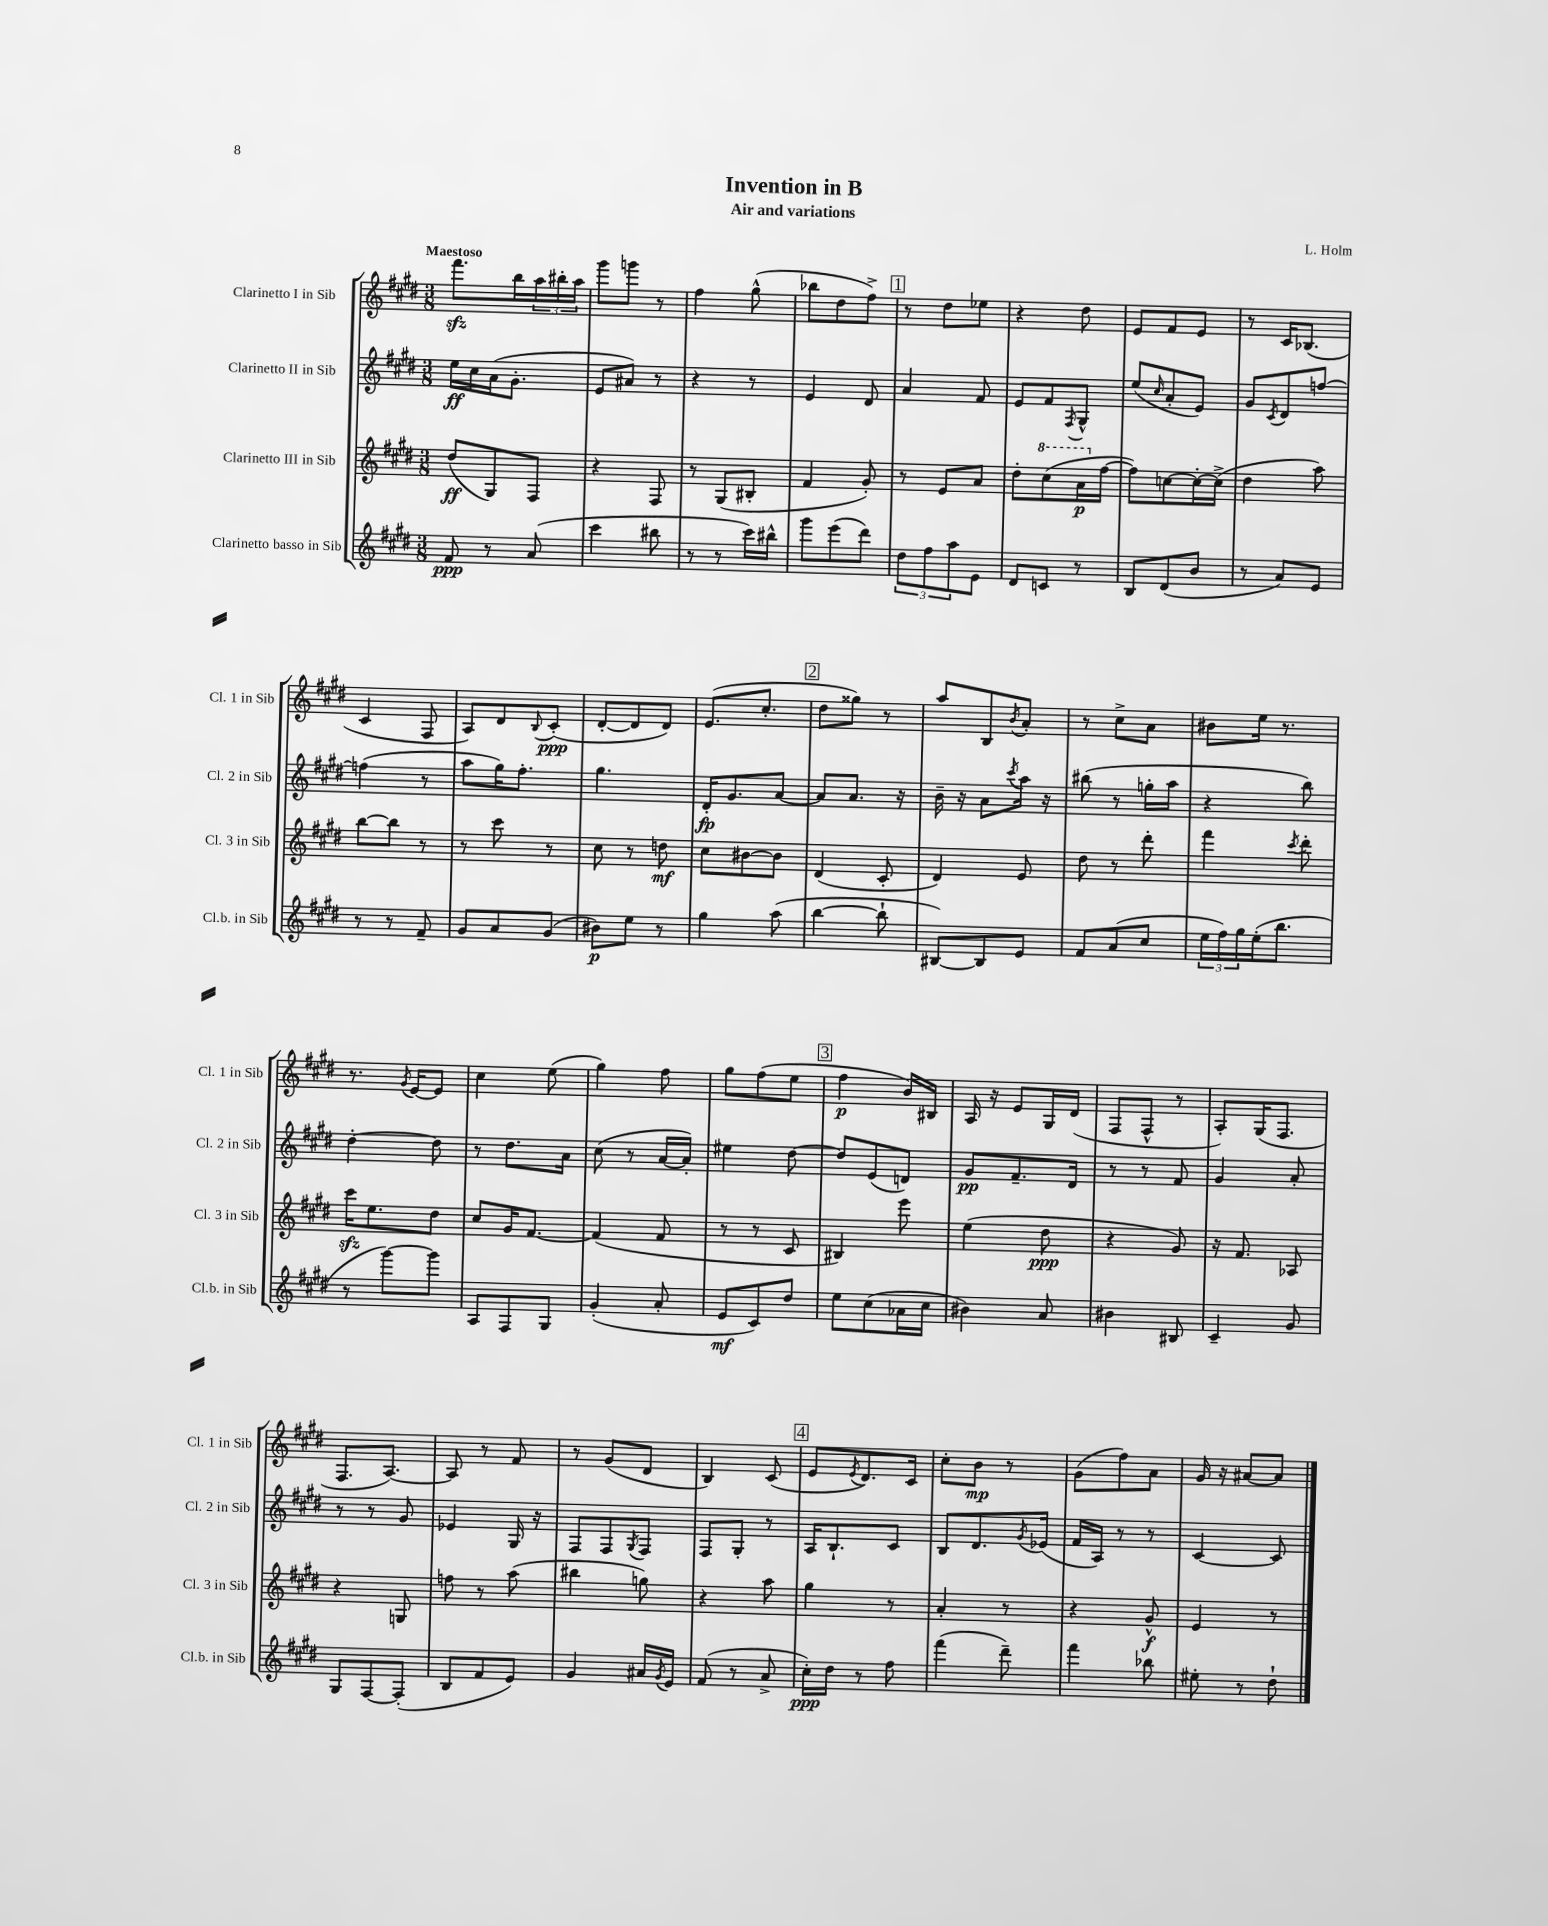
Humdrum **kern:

**kern	**dynam	**kern	**dynam	**kern	**dynam	**kern	**dynam
*part4	*part4	*part3	*part3	*part2	*part2	*part1	*part1
*staff4	*staff4	*staff3	*staff3	*staff2	*staff2	*staff1	*staff1
*I"Clarinetto basso in Sib	*	*I"Clarinetto III in Sib	*	*I"Clarinetto II in Sib	*	*I"Clarinetto I in Sib	*
*I'Cl.b. in Sib	*	*I'Cl. 3 in Sib	*	*I'Cl. 2 in Sib	*	*I'Cl. 1 in Sib	*
*clefG2	*	*clefG2	*	*clefG2	*	*clefG2	*
*k[f#c#g#d#]	*	*k[f#c#g#d#]	*	*k[f#c#g#d#]	*	*k[f#c#g#d#]	*
*M3/8	*	*M3/8	*	*M3/8	*	*M3/8	*
=1	=1	=1	=1	=1	=1	=1	=1
!	!	!	!	!	!	!LO:TX:a:B:t=Maestoso	!
8f#/	ppp	(8dd#/L	ff	16ee\LL	ff	8.fff#zz\L	.
.	.	.	.	16cc#\	.	.	.
8r	.	8G#/)	.	(16a\J	.	.	.
.	.	.	.	8.g#'\J	.	16bb\L	.
(8a/	.	8F#/J	.	.	.	24aa\	.
.	.	.	.	.	.	24bb#X'\	.
.	.	.	.	.	.	24aa\JJ	.
=2	=2	=2	=2	=2	=2	=2	=2
4ccc#\	.	4r	.	8e/L	.	8ggg#\L	.
.	.	.	.	8a#X/J)	.	8gggn\J	.
8bb#X\	.	8F#/	.	8r	.	8r	.
=3	=3	=3	=3	=3	=3	=3	=3
8r	.	8r	.	4r	.	4ff#\	.
8r	.	(8G#/L	.	.	.	.	.
16ccc#\LL)	.	8B#X'/J	.	8r	.	(8gg#^^\	.
16bb#X^^\JJ	.	.	.	.	.	.	.
=4	=4	=4	=4	=4	=4	=4	=4
8ggg#\L	.	4f#/	.	4e/	.	8bb-X\L	.
(8eee\	.	.	.	.	.	8dd#\	.
8ddd#\J)	.	8g#'/)	.	8d#/	.	8ff#^\J)	.
!!LO:REH:place=s1:t=1
=5	=5	=5	=5	=5	=5	=5	=5
12dd#\L	.	8r	.	4a/	.	8r	.
12ff#\	.	.	.	.	.	.	.
.	.	8e/L	.	.	.	8dd#\L	.
12aa\	.	.	.	.	.	.	.
8e\J	.	8a/J	.	8f#/	.	8ee-X\J	.
=6	=6	=6	=6	=6	=6	=6	=6
8d#/L	.	8dd#'\L	.	8e/L	.	4r	.
*	*	*8va	*	*	*	*	*
8cn/J	.	(8ccc#\	.	8f#/	.	.	.
.	.	.	.	8qF#/	.	.	.
8r	.	16aa\L	p	8G#^^/J	.	8dd#\	.
*	*	*X8va	*	*	*	*	*
.	.	[16ff#\JJ	.	.	.	.	.
=7	=7	=7	=7	=7	=7	=7	=7
8B/L	.	8ff#\L])	.	(8ee/L	.	8e/L	.
.	.	.	.	16qqcc#/	.	.	.
(8d#/	.	[8ccn\	.	8a'/	.	8f#/	.
8b/J	.	16cc'\L_	.	8e/J)	.	8e/J	.
.	.	(16cc^\JJ]	.	.	.	.	.
=8	=8	=8	=8	=8	=8	=8	=8
8r	.	4dd#\	.	8g#/L	.	8r	.
.	.	.	.	8qc#/	.	.	.
8a/L)	.	.	.	8d#/	.	16c#/KL	.
.	.	.	.	.	.	(8.B-X/J	.
8e/J	.	8aa\)	.	[8ffn/J	.	.	.
!!LO:LB:g=z
=9	=9	=9	=9	=9	=9	=9	=9
8r	.	[8bb\L	.	(4ffn\]	.	4c#/	.
8r	.	8bb\J]	.	.	.	.	.
8f#~/	.	8r	.	8r	.	8F#/	.
=10	=10	=10	=10	=10	=10	=10	=10
8g#/L	.	8r	.	8aa\L	.	8A/L)	.
8a/	.	8ccc#\	.	16gg#\K)	.	8d#/	.
.	.	.	.	8.ff#'\J	.	.	.
.	.	.	.	.	.	8qqB/	.
(8g#/J	.	8r	.	.	.	(8c#'/J	ppp
=11	=11	=11	=11	=11	=11	=11	=11
8b#X\L)	p	8cc#\	.	4.gg#\	.	[8d#'/L	.
8ee\J	.	8r	.	.	.	8d#/]	.
8r	.	8ddn\	mf	.	.	8d#/J)	.
=12	=12	=12	=12	=12	=12	=12	=12
4gg#\	.	8cc#\L	.	16d#'/KL	fp	(8.e/L	.
.	.	.	.	8.g#/	.	.	.
.	.	[8b#X\	.	.	.	.	.
.	.	.	.	.	.	8.cc#'/J	.
(8aa\	.	8b#\J]	.	[8a/J	.	.	.
!!LO:REH:place=s1:t=2
=13	=13	=13	=13	=13	=13	=13	=13
[4bb\	.	(4d#/	.	8a/L]	.	8dd#\L	.
.	.	.	.	8.a/J	.	8gg##X\J)	.
8bb`\]	.	8c#'/	.	.	.	8r	.
.	.	.	.	16r	.	.	.
=14	=14	=14	=14	=14	=14	=14	=14
[8B#X/L)	.	4d#/)	.	16b~\	.	8aa/L	.
.	.	.	.	16r	.	.	.
8B#/]	.	.	.	8a\L	.	8B/	.
.	.	.	.	8qccc#/	.	8qb/	.
8e/J	.	8e/	.	16aa\Jk	.	8a'/J	.
.	.	.	.	16r	.	.	.
=15	=15	=15	=15	=15	=15	=15	=15
8f#/L	.	8dd#\	.	(8bb#X\	.	8r	.
(8a/	.	8r	.	8r	.	8cc#^\L	.
8cc#/J	.	8ddd#'\	.	16ggn'\LL	.	8a\J	.
.	.	.	.	16aa\JJ	.	.	.
=16	=16	=16	=16	=16	=16	=16	=16
24ee\LL	.	4fff#\	.	4r	.	8b#X\L	.
24ff#\)	.	.	.	.	.	.	.
24gg#\	.	.	.	.	.	.	.
(16ee'\J	.	.	.	.	.	16ee\Jk	.
8.bb\J	.	.	.	.	.	8.r	.
.	.	8qccc#/	.	.	.	.	.
.	.	8ddd#'\	.	8bb\)	.	.	.
!!LO:LB:g=z
=17	=17	=17	=17	=17	=17	=17	=17
8r	.	16ccc#zz\KL	.	[4dd#'\	.	8.r	.
.	.	8.ee\	.	.	.	.	.
[8ggg#\L)	.	.	.	.	.	.	.
.	.	.	.	.	.	8qg#/	.
.	.	.	.	.	.	[16e/KL	.
8ggg#\J]	.	8dd#\J	.	8dd#\]	.	8e/J]	.
=18	=18	=18	=18	=18	=18	=18	=18
8A/L	.	8cc#/L	.	8r	.	4cc#\	.
8F#/	.	16g#/K	.	8.dd#\L	.	.	.
.	.	[8.f#/J	.	.	.	.	.
8G#/J	.	.	.	.	.	(8ee\	.
.	.	.	.	16a\Jk	.	.	.
=19	=19	=19	=19	=19	=19	=19	=19
(4g#'/	.	(4f#/]	.	(8cc#\	.	4gg#\)	.
.	.	.	.	8r	.	.	.
8a'/	.	8f#/	.	[16a/LL	.	8ff#\	.
.	.	.	.	16a'/JJ])	.	.	.
=20	=20	=20	=20	=20	=20	=20	=20
8e/L	mf	8r	.	4ee#X\	.	8gg#\L	.
8c#/)	.	8r	.	.	.	(8ff#\	.
8dd#/J	.	8c#/	.	[8dd#\	.	8ee\J	.
!!LO:REH:place=s1:t=3
=21	=21	=21	=21	=21	=21	=21	=21
8ee\L	.	4B#X/)	.	8dd#/L]	.	4ff#\	p
(8cc#\	.	.	.	(8e/	.	.	.
16a-X\L	.	8eee\	.	8dn/J)	.	16b/LL)	.
16cc#\JJ	.	.	.	.	.	16B#X/JJ	.
=22	=22	=22	=22	=22	=22	=22	=22
4b#X\)	.	(4ee\	.	8g#/L	pp	16A/	.
.	.	.	.	.	.	16r	.
.	.	.	.	8.f#~/	.	8e/L	.
8a/	.	8dd#\	ppp	.	.	16G#/L	.
.	.	.	.	16d#/Jk	.	(16d#/JJ	.
=23	=23	=23	=23	=23	=23	=23	=23
4b#X\	.	4r	.	8r	.	8F#/L	.
.	.	.	.	8r	.	8F#^^/J	.
8B#X/	.	8g#/)	.	8f#/	.	8r	.
=24	=24	=24	=24	=24	=24	=24	=24
4c#~/	.	16r	.	4g#/	.	8A'/L)	.
.	.	8.f#/	.	.	.	.	.
.	.	.	.	.	.	(16G#/K	.
.	.	.	.	.	.	8.F#/J	.
8g#/	.	8A-X/	.	8a'/	.	.	.
!!LO:LB:g=z
=25	=25	=25	=25	=25	=25	=25	=25
8G#/L	.	4r	.	8r	.	8.F#/L	.
[8F#/	.	.	.	8r	.	.	.
.	.	.	.	.	.	[8.A/J)	.
(8F#'/J]	.	8Gn/	.	8g#/	.	.	.
=26	=26	=26	=26	=26	=26	=26	=26
8B/L	.	8ffn\	.	4e-X/	.	8A/]	.
8f#/	.	8r	.	.	.	8r	.
8e/J)	.	(8aa\	.	16G#/	.	8f#/	.
.	.	.	.	16r	.	.	.
=27	=27	=27	=27	=27	=27	=27	=27
4g#/	.	4bb#X\	.	8F#/L	.	8r	.
.	.	.	.	8F#/	.	(8g#/L	.
.	.	.	.	8qG#/	.	.	.
16a#X/LL	.	8ggn\)	.	8F#/J	.	8d#/J	.
8qg#/	.	.	.	.	.	.	.
16e/JJ	.	.	.	.	.	.	.
=28	=28	=28	=28	=28	=28	=28	=28
(8f#/	.	4r	.	8F#/L	.	4B/)	.
8r	.	.	.	8G#'/J	.	.	.
8a^/	.	8aa\	.	8r	.	(8c#/	.
!!LO:REH:place=s1:t=4
=29	=29	=29	=29	=29	=29	=29	=29
16cc#'\LL)	ppp	4gg#\	.	16A/KL	.	8e/L	.
16dd#\JJ	.	.	.	8.B`/	.	.	.
.	.	.	.	.	.	8qe/	.
8r	.	.	.	.	.	8.d#/)	.
8ff#\	.	8r	.	8c#/J	.	.	.
.	.	.	.	.	.	16c#/Jk	.
=30	=30	=30	=30	=30	=30	=30	=30
(4fff#\	.	4a'/	.	8B/L	.	8cc#'\L	.
.	.	.	.	8.d#/	.	8b\J	mp
8ddd#~\)	.	8r	.	.	.	8r	.
.	.	.	.	8qg#/	.	.	.
.	.	.	.	(16e-X/Jk	.	.	.
=31	=31	=31	=31	=31	=31	=31	=31
4fff#\	.	4r	.	16f#/LL	.	(8g#\L	.
.	.	.	.	16A/JJ)	.	.	.
.	.	.	.	8r	.	8ff#\)	.
8bb-X\	.	8g#^^/	f	8r	.	8a\J	.
=32	=32	=32	=32	=32	=32	=32	=32
8ee#X'\	.	4e/	.	[4c#/	.	16g#/	.
.	.	.	.	.	.	16r	.
8r	.	.	.	.	.	[8a#X/L	.
8dd#`\	.	8r	.	8c#/]	.	8a#/J]	.
==	==	==	==	==	==	==	==
*-	*-	*-	*-	*-	*-	*-	*-
